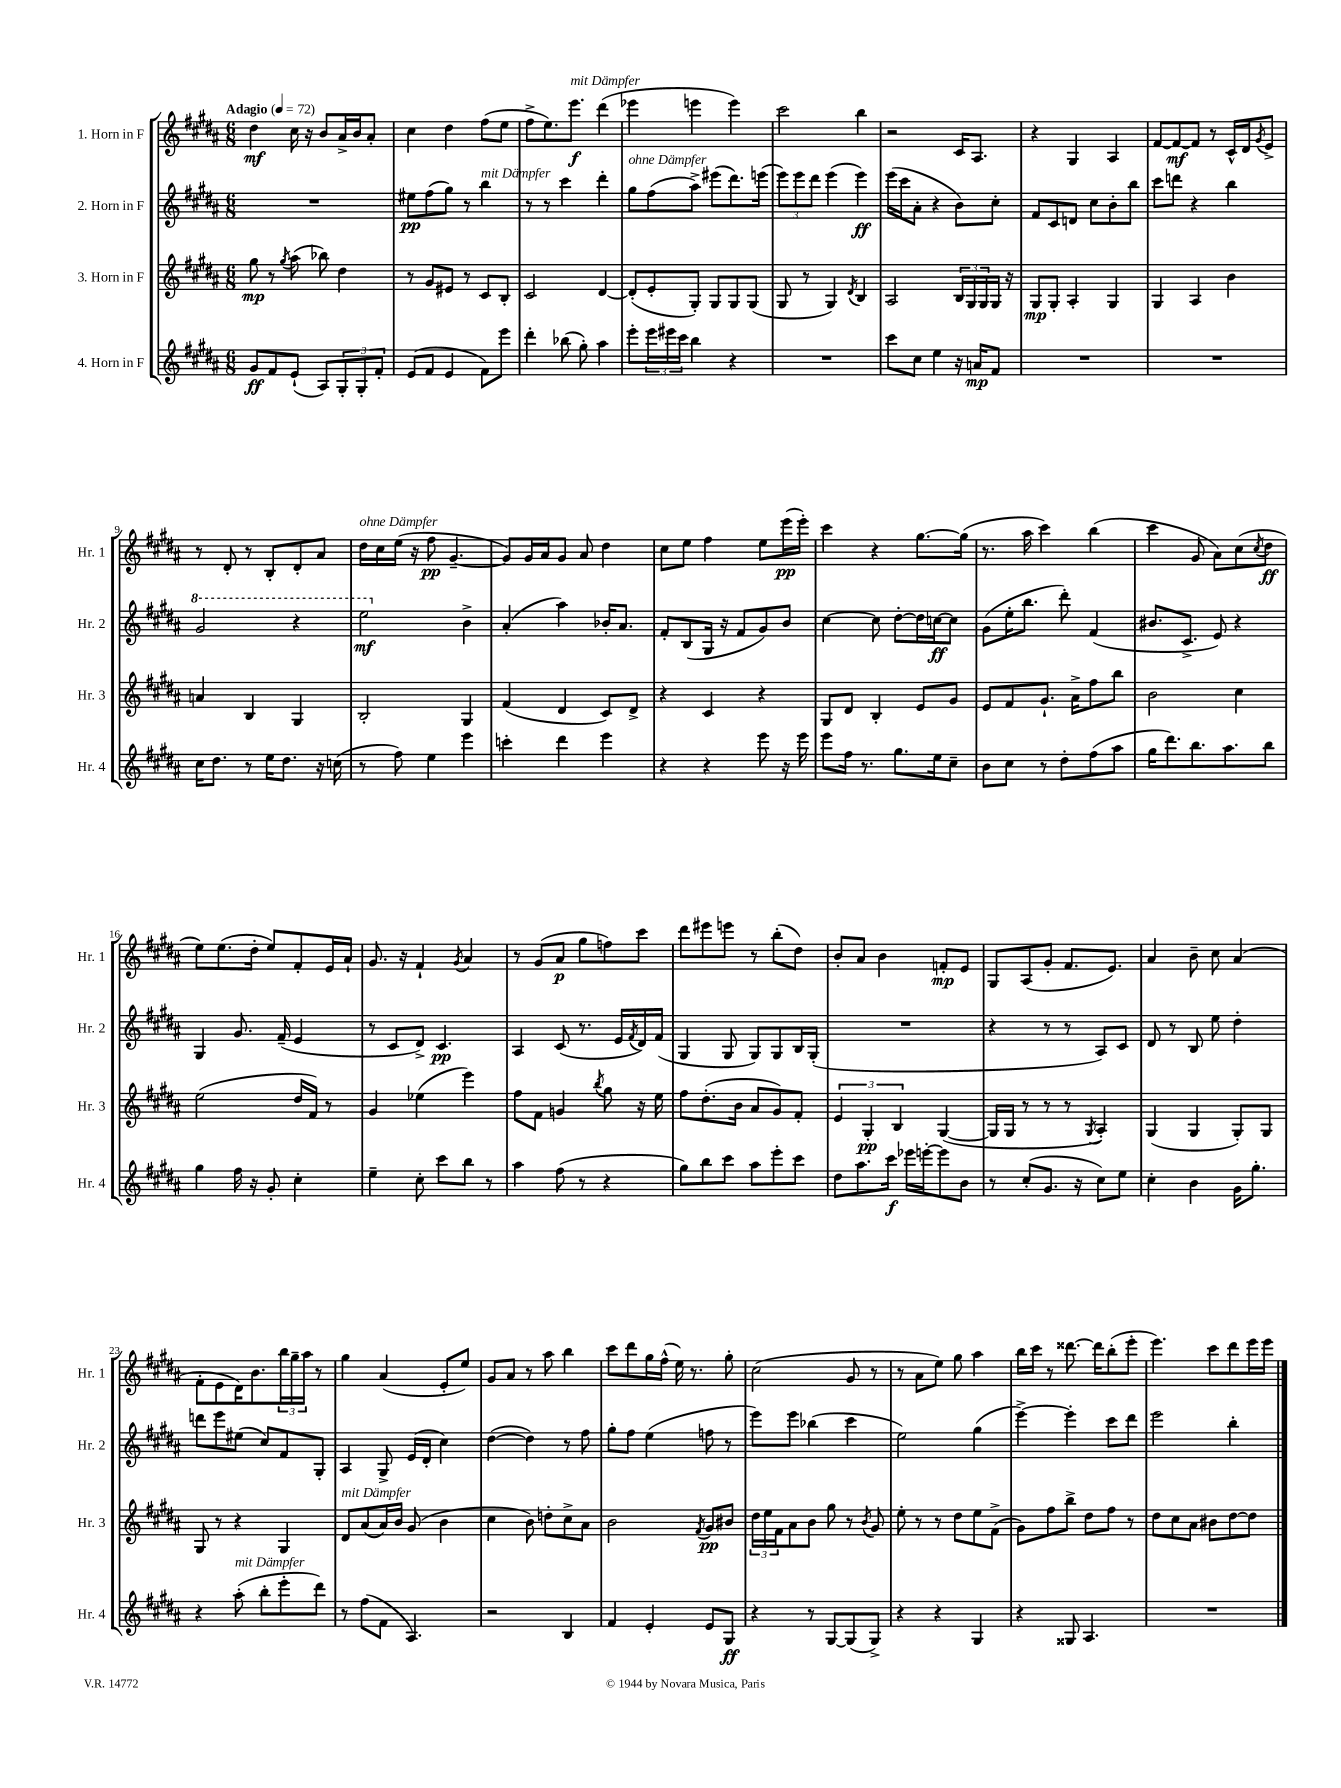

**kern	**kern	**kern	**kern
*staff4	*staff3	*staff2	*staff1
*clefG2	*clefG2	*clefG2	*clefG2
*k[f#c#g#d#a#]	*k[f#c#g#d#a#]	*k[f#c#g#d#a#]	*k[f#c#g#d#a#]
*M6/8	*M6/8	*M6/8	*M6/8
*MM72	*MM72	*MM72	*MM72
8g#	8gg#	2.r	4dd#
8f#	8r	.	.
.	8qgg#	.	.
(8e`	(8aa#	.	16cc#
.	.	.	16r
8A#)	8bb-)	.	8b
12G#'	4dd#	.	16a#^
.	.	.	16b
12G#'	.	.	.
.	.	.	8a#'
12f#'	.	.	.
=	=	=	=
(8e	8r	8ee#	4cc#
8f#	8g#	(8ff#	.
4e	8e#	8gg#)	4dd#
.	8r	8r	.
8f#)	8c#	4bb	(8ff#
8eee	8B'	.	8ee
=	=	=	=
4ddd#'	2c#	8r	8ff#^
.	.	8r	8.ee)
(8bb-	.	4ccc#	.
.	.	.	8.eee
8gg#')	.	.	.
4aa#	[4d#	4ddd#'	(4ddd#
=	=	=	=
8eee'	(8d#']	8gg#	4eee-
24eee	8e'	(8ff#	.
24eee#	.	.	.
24ccc#	.	.	.
4bb	8G#')	8aa#^)	4eee
.	8G#	(8eee#	.
4r	8G#	8.ddd#)	4eee)
.	(8G#	.	.
.	.	(16eee	.
=	=	=	=
2.r	8G#	12eee)	2ccc#
.	.	12eee	.
.	8r	.	.
.	.	12ddd#	.
.	4G#)	(4eee	.
.	8qd#	.	.
.	4B	4eee)	4bb
=	=	=	=
8ccc#	2A#	(16eee	2r
.	.	16ccc#	.
8cc#	.	8a#'	.
4ee	.	4r	.
16r	24B	8b)	16c#
.	24G#	.	.
16a	.	.	8.A#
.	24G#	.	.
8f#	16G#	8cc#'	.
.	16r	.	.
=	=	=	=
2.r	8G#	8f#	4r
.	8G#'	8c#	.
.	4A#'	8d	4G#
.	.	8cc#	.
.	4G#	8b'	4A#
.	.	8bb	.
=	=	=	=
2.r	4G#	8ccc#	[8f#
.	.	8ddd	8f#_
.	4A#	4r	8f#]
.	.	.	8r
.	4b	4bb	16c#^^
.	.	.	16d#
.	.	.	8qg#
.	.	.	8e^
=	=	=	=
16cc#	4a	2gg#	8r
8.dd#	.	.	.
.	.	.	8d#'
8r	4B	.	8r
16ee	.	.	8B'
8.dd#	.	.	.
.	4G#	4r	8d#'
16r	.	.	8a#
(16cc	.	.	.
=	=	=	=
8r	2B'	2eee	16dd#
.	.	.	16cc#
8ff#)	.	.	(16ee
.	.	.	16r
4ee	.	.	8ff#
.	.	.	[4.g#~
4eee	4G#	4b^	.
=	=	=	=
4ccc'	(4f#	(4a#'	8g#])
.	.	.	16g#
.	.	.	16a#
4ddd#	4d#	4aa#)	8g#
.	.	.	8a#
4eee	8c#)	16b-'	4dd#
.	.	8.a#	.
.	8d#^	.	.
=	=	=	=
4r	4r	8f#'	8cc#
.	.	(8B	8ee
4r	4c#	16G#	4ff#
.	.	16r	.
.	.	8f#	.
8eee	4r	8g#)	8ee
16r	.	8b	(16eee
16eee	.	.	16eee')
=	=	=	=
8eee	8G#	[4cc#	4ccc#
16ff#	8d#	.	.
8.r	.	.	.
.	4B'	8cc#]	4r
8.gg#	.	[8dd#'	.
.	8e	16dd#]	[8.gg#
16ee	.	[16cc	.
8cc#~	8g#	8cc]	.
.	.	.	(16gg#]
=	=	=	=
8b	8e	(8g#	8.r
8cc#	8f#	16ee'	.
.	.	8.bb	16aa#
8r	8.g#`	.	4ccc#)
8dd#'	.	8ddd#')	.
.	16a#^	.	.
(8ff#	8ff#	(4f#	(4bb
8aa#	8bb	.	.
=	=	=	=
16gg#	2b	8.b#	4ccc#
8.ddd#)	.	.	.
.	.	8.c#^	.
8.bb	.	.	8g#
.	.	8e)	8a#)
8.aa#	.	.	.
.	4cc#	4r	(8cc#
.	.	.	8qcc#
8bb	.	.	8dd#
=	=	=	=
4gg#	(2ee	4G#	8ee)
.	.	.	(8.ee
16ff#	.	8.g#	.
16r	.	.	16dd#'
8g#'	.	.	8ee)
.	.	(16f#~	.
4cc#'	16dd#	4e	8f#'
.	16f#)	.	.
.	8r	.	16e
.	.	.	16a#`
=	=	=	=
4ee~	4g#	8r	8.g#
.	.	8c#	.
.	.	.	16r
8cc#'	(4ee-	8d#^)	4f#`
8ccc#	.	4.c#	.
.	.	.	8qg#
8bb	4eee)	.	4a#
8r	.	.	.
=	=	=	=
4aa#	8ff#	4A#	8r
.	8f#	.	(8g#
(8ff#	4g	(8c#	8a#
8r	.	8.r	8gg#
.	8qbb	.	.
4r	8gg#	.	8ff)
.	.	16e	.
.	.	8qf#	.
.	16r	16d#)	8ccc#
.	16ee	(16f#	.
=	=	=	=
8gg#)	8ff#	4G#	8ddd#
8bb	(8.dd#'	.	8eee#
8ccc#	.	8G#	8eee
.	16b	.	.
8aa#	8a#	8G#)	8r
8eee'	8g#)	8G#	(8bb'
8ccc#	8f#'	16B	8dd#)
.	.	(16G#'	.
=	=	=	=
8dd#	6e	2.r	8b'
8.aa#	.	.	8a#
.	6G#'	.	.
.	.	.	4b
16ccc#	.	.	.
.	6B	.	.
16eee-	.	.	.
[16eee'	.	.	.
8eee]	([4G#	.	8f'
8b	.	.	8e
=	=	=	=
8r	16G#]	4r	8G#
.	16G#	.	.
(8cc#'	8r	.	(8A#
8.g#	8r	8r	8g#'
.	8r	8r	8.f#
16r	.	.	.
.	8qG#	.	.
8cc#)	4A#')	8A#)	.
.	.	.	8.e)
8ee	.	8c#	.
=	=	=	=
4cc#'	(4G#	8d#	4a#
.	.	8r	.
4b	4G#	8B	8b~
.	.	8ee	8cc#
16g#	8G#')	4dd#'	(4a#
8.gg#'	.	.	.
.	8G#	.	.
=	=	=	=
4r	8G#	8ddd	8f#'
.	8r	8eee	8e
(8aa#'	4r	(8ee#	16d#)
.	.	.	8.b
8bb'	.	8cc#)	.
8eee'	4G#	8f#	24bb
.	.	.	24gg#~
.	.	.	24aa#
8ddd#)	.	8G#'	8r
=	=	=	=
8r	8d#	4A#	4gg#
(8ff#	(8a#	.	.
8f#	16a#)	8G#^	(4a#
.	16b	.	.
4.A#)	(8g#	(16e	.
.	.	16d#'	.
.	4b	4cc#)	8e'
.	.	.	8ee)
=	=	=	=
2r	4cc#	([4dd#	8g#
.	.	.	8a#
.	8b)	4dd#])	8r
.	8dd'	.	8aa#
4B	8cc#^	8r	4bb
.	8a#	8ff#	.
=	=	=	=
4f#	2b	8gg#'	8ccc#
.	.	8ff#	8ddd#
4e'	.	(4ee	16gg#
.	.	.	(16ff#^^
.	.	.	16ee)
.	.	.	8.r
.	8qf#	.	.
8e	8g#	8ff	.
8G#	8b#	8r	8gg#'
=	=	=	=
4r	24dd#	8eee)	(2cc#
.	24ee	.	.
.	24f#	.	.
.	8a#	8eee	.
8r	8b	(4bb-	.
[8G#	8gg#	.	.
(8G#]	8r	4ccc#	8g#
.	8qb	.	.
8G#^)	8g#	.	8r
=	=	=	=
4r	8ee'	2ee)	8r
.	8r	.	8a#
4r	8r	.	8ee)
.	8dd#	.	8gg#
4G#	8ee	(4gg#	4aa#
.	(8f#^	.	.
=	=	=	=
4r	8g#)	[4eee^)	16bb
.	.	.	16ccc#
.	8ff#	.	8r
8G##	8bb^	4eee']	[8.ddd##
4.A#	8dd#	.	.
.	.	.	16ddd##]
.	8ff#	8ccc#	(8bb'
.	8r	8ddd#	8eee'
=	=	=	=
2.r	8dd#	2eee	4.eee)
.	8cc#	.	.
.	8a#	.	.
.	8b#	.	8ccc#
.	[8dd#	4bb'	8ddd#
.	8dd#]	.	16eee
.	.	.	16eee
==	==	==	==
*-	*-	*-	*-
